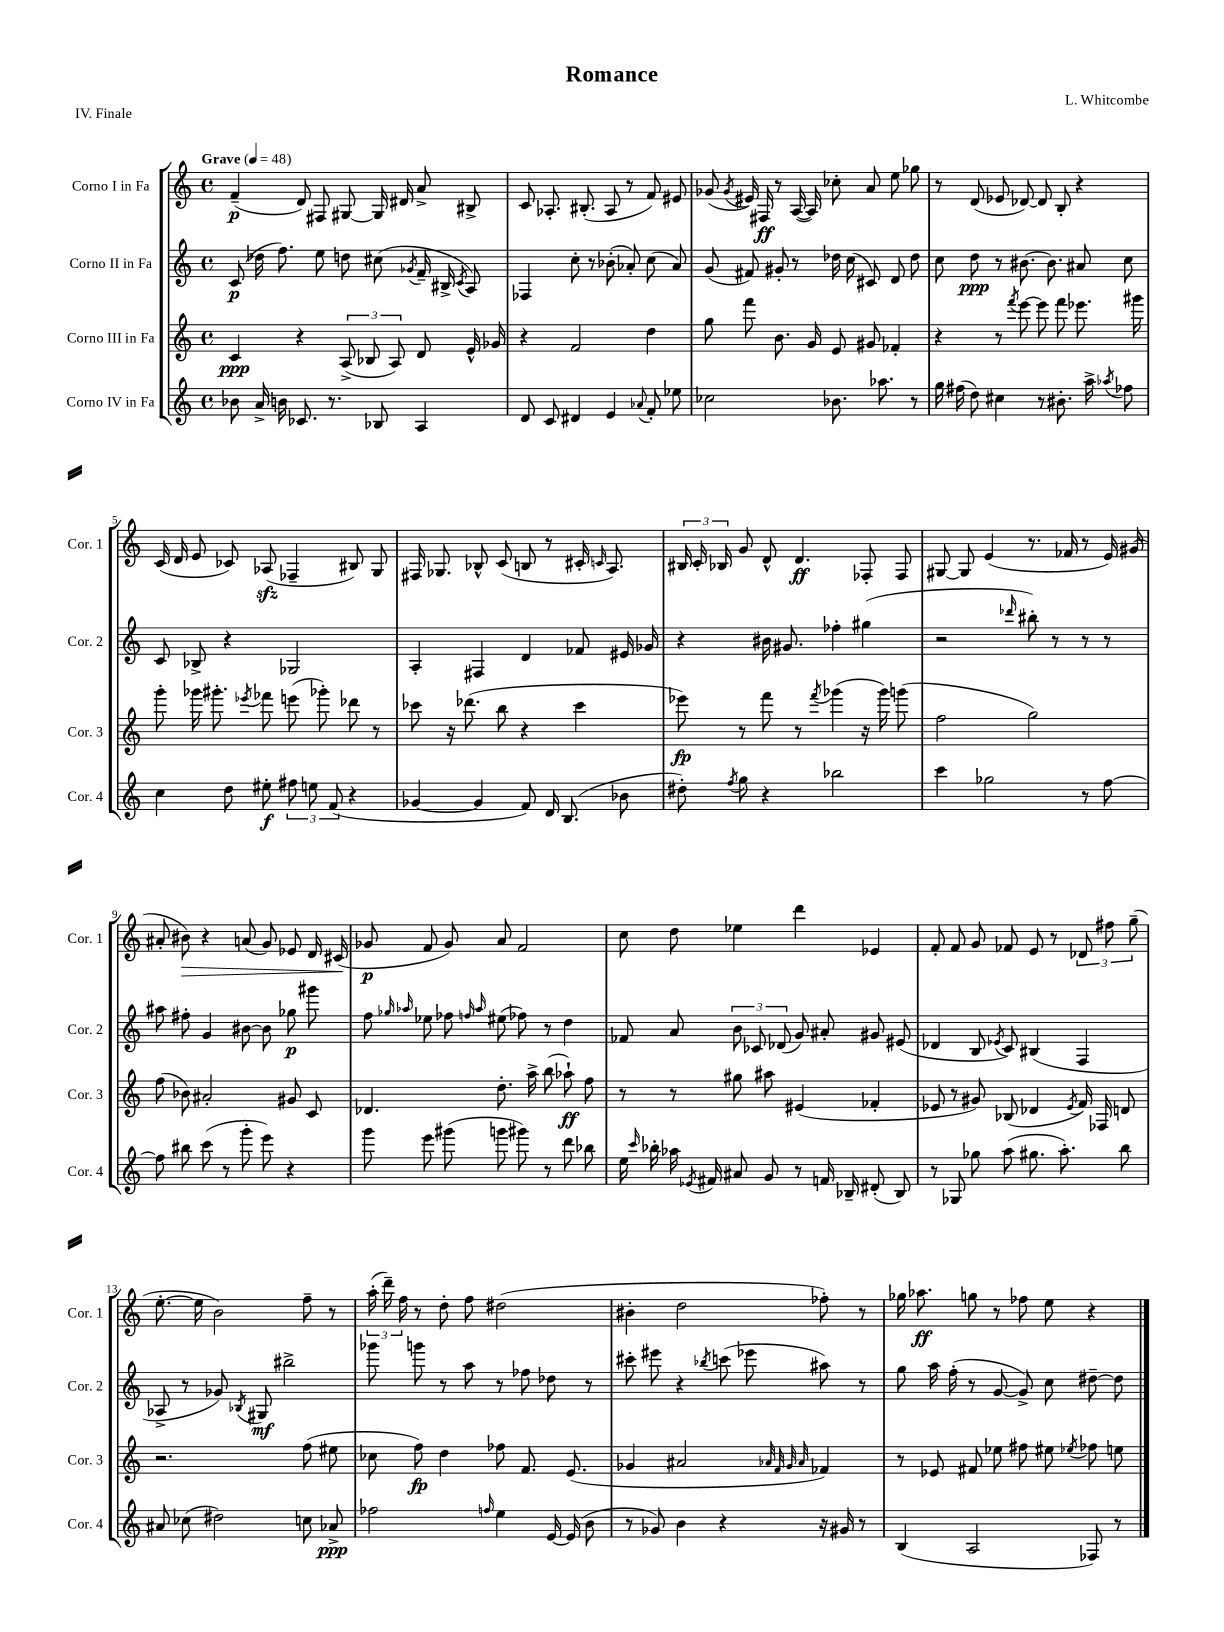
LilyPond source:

\header { title = "Romance" composer = "L. Whitcombe" piece = "IV. Finale" }
<<
\new StaffGroup <<
\new Staff = "s0" \with { instrumentName = "Corno I in Fa" shortInstrumentName = "Cor. 1" } {
    \clef treble \key c \major \defaultTimeSignature \time 4/4 \tempo "Grave" 4 = 48
    \autoBeamOff f'4--\p( d'8) fis8 gis8~ gis16 dis'16 a'8-> bis8-> |
    c'8 aes8.-. bis8.-.( aes8 r8 f'8) eis'8 |
    ges'8( \acciaccatura { ges'8 } eis'16) fis16\ff r8 a16~( a16) ces''8-. a'8 e''8 ges''8 |
    r8 d'8( ees'8 des'8~) des'8 b8-. r4 |
    c'16( d'16 e'8 ces'8) aes8\sfz( fes4-- bis8) g8 |
    fis16 ges8. bes8-^ c'8( b8 r8 cis'16-. \grace { c'16 } a8.) |
    \tuplet 3/2 { bis16 c'16-. bes16 } g'8 d'8-^ d'4.\ff fes8-. fes8 |
    gis8~ gis8 e'4( r8. fes'16 r8 e'16) gis'16( |
    ais'8-. bis'8\>) r4 a'8( g'8) ees'8 d'16 cis'16\!( |
    ges'8\p f'8 ges'8) a'8 f'2 |
    c''8 d''8 ees''4 d'''4 ees'4 |
    f'8-. f'8 g'8 fes'8 e'8 r8 \tuplet 3/2 { des'8 fis''8 g''8--( } |
    e''8.~-. e''16 b'2) f''8-- r8 |
    \tuplet 3/2 { a''16-.( d'''16--) f''16 } r8 d''8-. f''8 dis''2( |
    bis'4-. d''2 fes''8-.) r8 |
    ges''16 aes''8.\ff g''8 r8 fes''8 e''8 r4 \bar "|." |
}
\new Staff = "s1" \with { instrumentName = "Corno II in Fa" shortInstrumentName = "Cor. 2" } {
    \clef treble \key c \major \defaultTimeSignature \time 4/4
    \autoBeamOff c'8\p( des''16 f''8.) e''8 d''8 cis''8( \acciaccatura { ges'8 } f'16-- bis16-> \acciaccatura { c'8 } a8) |
    fes4 c''8-. r8 bes'8-.( aes'8-.) c''8( aes'8) |
    g'8( fis'8) gis'8-. r8 des''16 c''16( cis'8) d'8 des''8 |
    c''8 d''8\ppp r8 bis'8.~ bis'8. ais'8 c''8 |
    c'8 bes8-> r4 ges2 |
    a4-. fis4 d'4 fes'8 eis'16 ges'16 |
    r4 bis'16 gis'8. fes''4-. gis''4( |
    r2 \grace { des'''16 } bis''8-.) r8 r8 r8 |
    ais''8 fis''8-. g'4 bis'8~ bis'8 ges''8\p gis'''8 |
    f''8 \grace { ges''16 aes''16 } ees''8 fes''8 \grace { f''16 aes''16 } eis''8( fes''8) r8 d''4 |
    fes'8 a'8 \tuplet 3/2 { b'8 ces'8 des'8( } g'8) ais'8-. gis'8 eis'8( |
    des'4 b8 \acciaccatura { ees'8 } c'8) bis4( f4 |
    aes8-> r8 ges'8) \acciaccatura { bes8 } gis8\mf bis''2-> |
    ges'''8 g'''8 r8 a''8 r8 fes''8 des''8 r8 |
    cis'''8-. eis'''8 r4 \acciaccatura { bes''8 } c'''8( ees'''8 ais''8) r8 |
    g''8 a''16 f''16-.( r8 g'8~ g'8->) c''8 dis''8~-- dis''8 \bar "|." |
}
\new Staff = "s2" \with { instrumentName = "Corno III in Fa" shortInstrumentName = "Cor. 3" } {
    \clef treble \key c \major \defaultTimeSignature \time 4/4
    \autoBeamOff c'4\ppp r4 \tuplet 3/2 { a8->( bes8 a8) } d'8 e'16-^ ges'16 |
    r4 f'2 d''4 |
    g''8 f'''8 b'8. g'16 e'8 gis'8 fes'4-. |
    r4 r8 \acciaccatura { f'''8 } e'''8~ e'''8 f'''8 ees'''8. gis'''16 |
    g'''8-. ges'''16 gis'''8.-. \acciaccatura { ees'''8 } fes'''8 e'''8( ges'''8-.) des'''8 r8 |
    ces'''8 r16 des'''8.( b''8 r4 ces'''4 |
    ees'''8\fp) r8 f'''8 r8 \acciaccatura { f'''8 } ges'''4( r16 ges'''16) g'''8( |
    f''2 g''2) |
    f''8( bes'8) ais'2-. gis'8 c'8 |
    des'4. d''8.-. a''16-> b''8( aes''8-!\ff) f''8 |
    r8 r8 gis''8 ais''8 eis'4( fes'4-. |
    ees'8 r8 gis'8) bes8( des'4 \acciaccatura { ees'8 } f'16) fes16 d'8 |
    r2. f''8( eis''8 |
    ces''8 f''8\fp) d''4 fes''8 f'8. e'8.( |
    ges'4 ais'2 \grace { aes'32 f'32 ges'32 aes'32 } fes'4) |
    r8 ees'8 fis'8 ees''8 fis''8 eis''8 \acciaccatura { ees''8 } fes''8 e''8 \bar "|." |
}
\new Staff = "s3" \with { instrumentName = "Corno IV in Fa" shortInstrumentName = "Cor. 4" } {
    \clef treble \key c \major \defaultTimeSignature \time 4/4
    \autoBeamOff bes'8 a'16-> b'16 ces'8. r8. bes8 a4 |
    d'8 c'8 dis'4 e'4 \appoggiatura { aes'8 } f'8-. ees''8 |
    ces''2 bes'8. aes''8. r8 |
    g''16 fis''16( d''8) cis''4 r8 bis'8.-. a''16-> \acciaccatura { aes''8 } fes''8 |
    c''4 d''8 eis''8-.\f \tuplet 3/2 { fis''8 e''8 f'8( } r4 |
    ges'4~ ges'4 f'8) d'16 b8.( bes'8 |
    dis''8-.) \acciaccatura { f''8 } g''8 r4 bes''2 |
    c'''4 ges''2 r8 f''8~ |
    f''8 bis''8 c'''8( r8 g'''8-. e'''8) r4 |
    g'''8 e'''8 gis'''8( g'''8 gis'''8) r8 d'''8 bes''8 |
    e''16 \grace { c'''16 } bes''16-. aes''16 \acciaccatura { ees'8 } fis'16 ais'8 g'8 r8 f'16 bes16-- dis'8-.( bes8) |
    r8 ges8 ges''8 a''8( gis''8. a''8.-.) b''8 |
    ais'8 ces''8( dis''2) c''8 aes'8->\ppp |
    fes''2 \grace { f''16 } e''4 e'16~ e'16( b'8 |
    r8 ges'8) b'4 r4 r16 gis'16 r8 |
    b4( a2 fes8) r8 \bar "|." |
}
>>
>>
